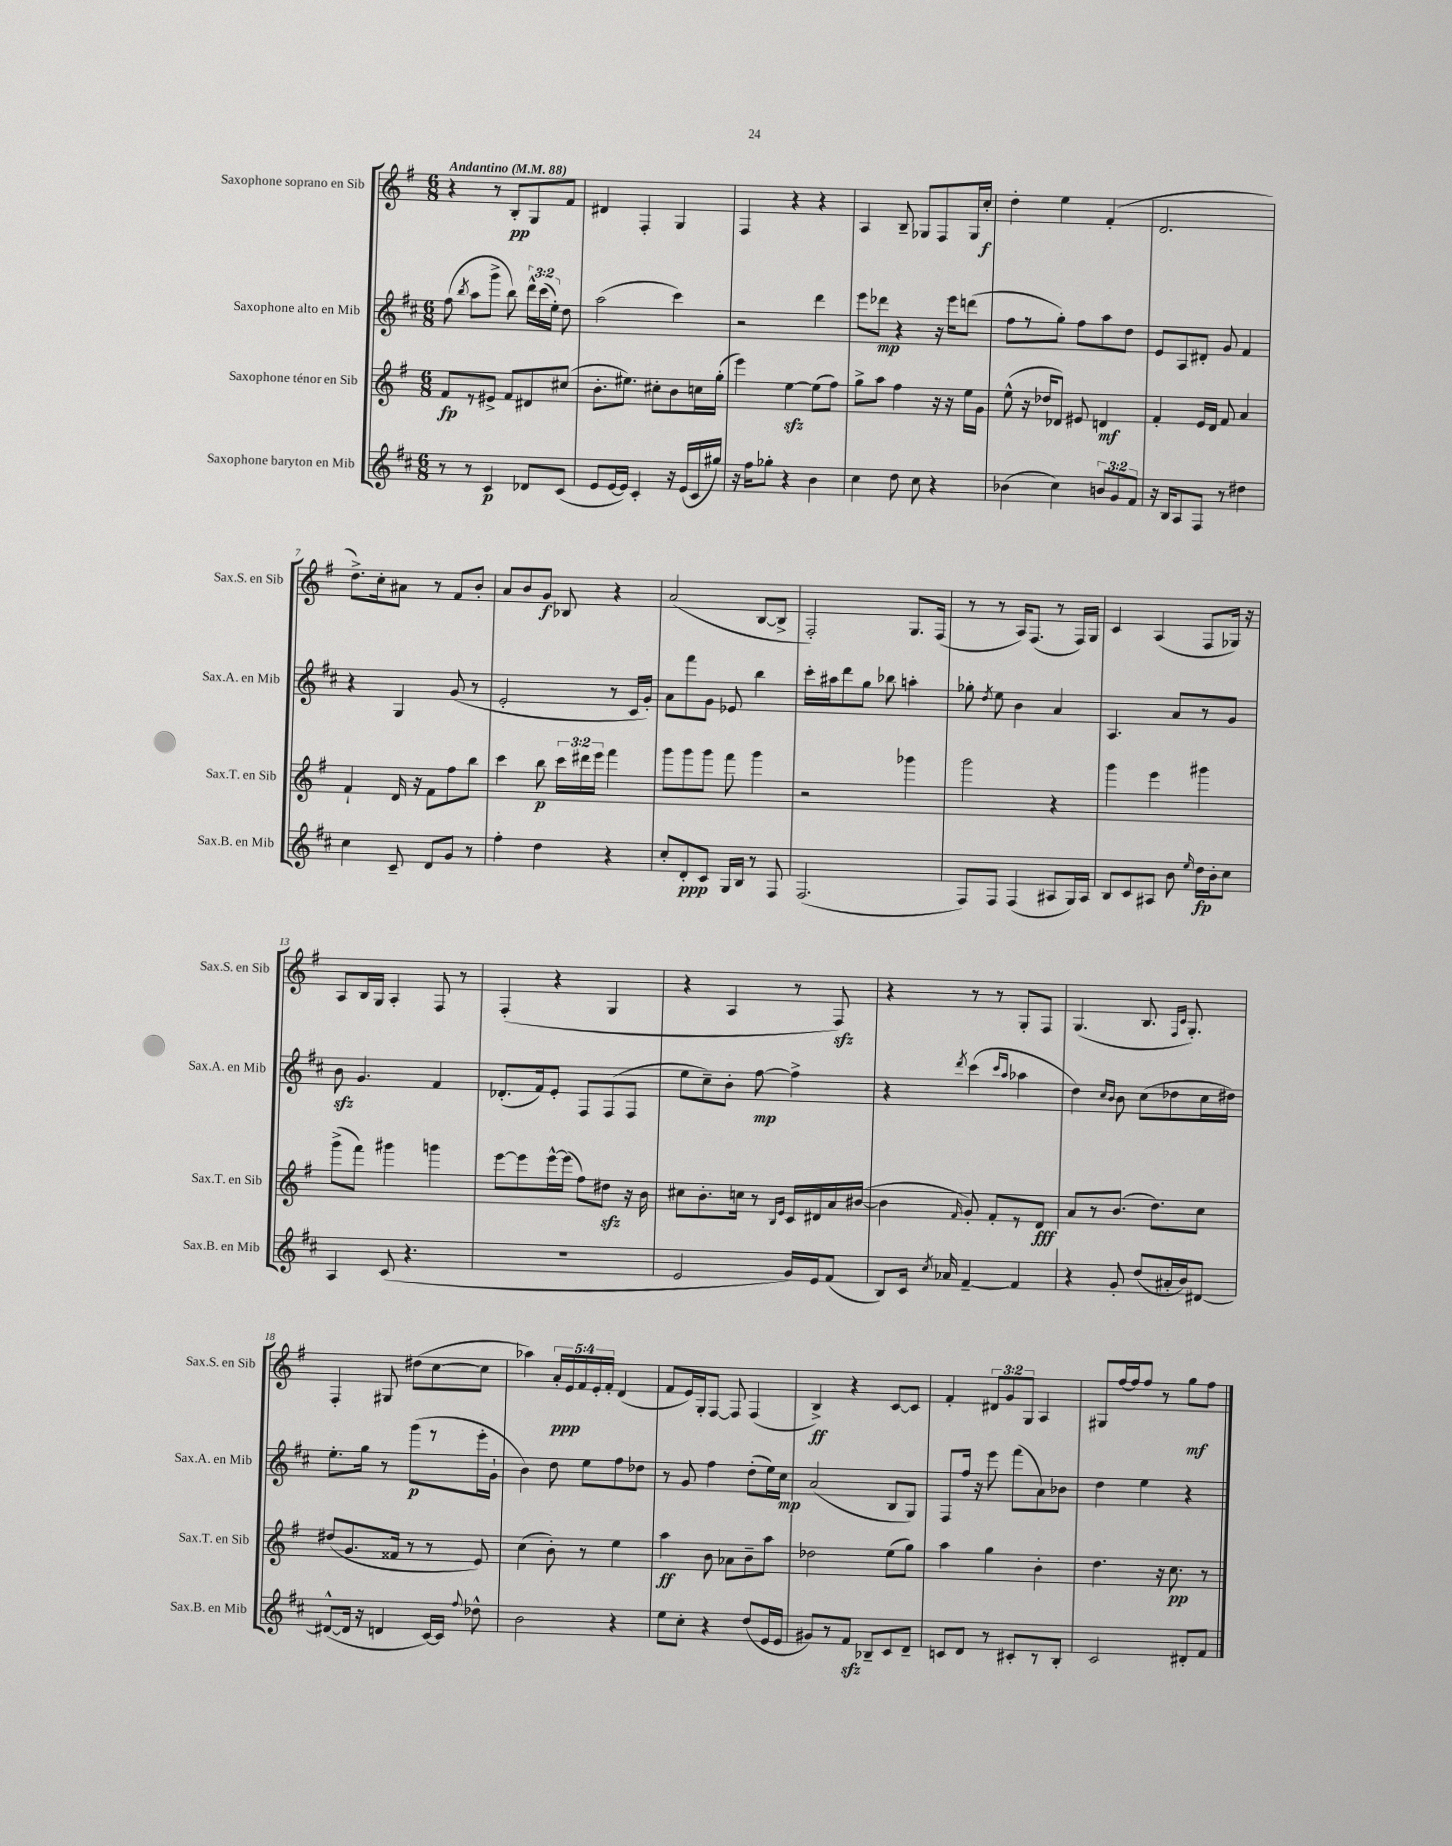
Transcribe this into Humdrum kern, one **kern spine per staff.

**kern	**dynam	**kern	**dynam	**kern	**dynam	**kern	**dynam
*part4	*part4	*part3	*part3	*part2	*part2	*part1	*part1
*staff4	*staff4	*staff3	*staff3	*staff2	*staff2	*staff1	*staff1
*I"Saxophone baryton en Mib	*	*I"Saxophone ténor en Sib	*	*I"Saxophone alto en Mib	*	*I"Saxophone soprano en Sib	*
*I'Sax.B. en Mib	*	*I'Sax.T. en Sib	*	*I'Sax.A. en Mib	*	*I'Sax.S. en Sib	*
*clefG2	*	*clefG2	*	*clefG2	*	*clefG2	*
*k[f#c#]	*	*k[f#]	*	*k[f#c#]	*	*k[f#]	*
*M6/8	*	*M6/8	*	*M6/8	*	*M6/8	*
*MM88	*	*MM88	*	*MM88	*	*MM88	*
=1	=1	=1	=1	=1	=1	=1	=1
!	!	!	!	!	!	!LO:TX:a:B:t=Andantino	!
8r	.	8f#/L	fp	(8ff#\	.	4r	.
.	.	.	.	8qbb/	.	.	.
8r	.	8r	.	8aa\L	.	.	.
4c#/	p	8e#X^/J	.	8ggg^\J	.	8r	.
.	.	8f#/L	.	8bb\)	.	8B'/L	pp
8d-X/L	.	8d#X/	.	24ddd^^\LL	.	8G/	.
.	.	.	.	(24ccc#\	.	.	.
.	.	.	.	24ee'\JJ)	.	.	.
(8c#/J	.	(8cc#X/J	.	8dd\	.	8f#/J	.
=2	=2	=2	=2	=2	=2	=2	=2
8e/L	.	8.b'\L	.	(2aa\	.	4d#X/	.
[16e/L	.	.	.	.	.	.	.
16e/JJ])	.	8.ee#X\J)	.	.	.	.	.
4c#'/	.	.	.	.	.	4F#'/	.
.	.	8cc#X'\L	.	.	.	.	.
16r	.	8b\	.	4ccc#\)	.	4G/	.
(16e/LL	.	.	.	.	.	.	.
16c#/	.	16ccn\L	.	.	.	.	.
16gg#X/JJ)	.	(16gg'\JJ	.	.	.	.	.
=3	=3	=3	=3	=3	=3	=3	=3
16r	.	4eee\)	.	2r	.	4F#/	.
16ff#\KL	.	.	.	.	.	.	.
8gg-X'\J	.	.	.	.	.	.	.
4r	.	[4eezz\	.	.	.	4r	.
4b\	.	(8ee\L]	.	4ddd\	.	4r	.
.	.	8ff#\J)	.	.	.	.	.
=4	=4	=4	=4	=4	=4	=4	=4
4cc#\	.	8gg^\L	.	8eee\L	.	4A/	.
.	.	8aa\J	.	8ddd-X\J	mp	.	.
8dd\	.	4ff#\	.	4r	.	8B~/	.
8cc#\	.	.	.	.	.	8G-X/L	.
4r	.	16r	.	16r	.	8F#/	.
.	.	16r	.	16eee\KL	.	.	.
.	.	16ee\LL	.	(8dddn\J	.	16G-/L	.
.	.	16g\JJ	.	.	.	16cc'/JJ	f
=5	=5	=5	=5	=5	=5	=5	=5
(4b-X\	.	(8ee^^\	.	8ff#\L	.	4dd'\	.
.	.	16r	.	8r	.	.	.
.	.	16dd-X/KL	.	.	.	.	.
4cc#\)	.	8d-X/J)	.	8gg'\J)	.	4ee\	.
.	.	8e#X/	.	8ff#\L	.	.	.
12bn/L	.	4dn/	mf	8aa\	.	(4f#'/	.
12g/	.	.	.	.	.	.	.
.	.	.	.	8dd\J	.	.	.
12f#/J	.	.	.	.	.	.	.
=6	=6	=6	=6	=6	=6	=6	=6
16r	.	4f#'/	.	8e/L	.	2.d/	.
16B/KL	.	.	.	.	.	.	.
8A/	.	.	.	8A/	.	.	.
8F#/J	.	16e/LL	.	8d#X'/J	.	.	.
.	.	16d/JJ	.	.	.	.	.
8r	.	8f#/	.	8g/	.	.	.
4dd#X\	.	4a/	.	4f#/	.	.	.
!!LO:LB:g=z
=7	=7	=7	=7	=7	=7	=7	=7
4cc#\	.	4f#`/	.	4r	.	8.dd^\L)	.
.	.	.	.	.	.	16cc'\k	.
8c#~/	.	16d/	.	4G/	.	8a#X\J	.
.	.	16r	.	.	.	.	.
8d/L	.	8f#\L	.	.	.	8r	.
8g/J	.	8ff#\	.	(8g/	.	8f#/L	.
8r	.	8bb\J	.	8r	.	8b'/J	.
=8	=8	=8	=8	=8	=8	=8	=8
4ff#'\	.	4ccc\	.	2e'/	.	8a/L	.
.	.	.	.	.	.	8b/	.
4dd\	.	8bb\	p	.	.	8g/J	f
.	.	24ccc\LL	.	.	.	8B-X/	.
.	.	24ddd#X\	.	.	.	.	.
.	.	24eee\JJ	.	.	.	.	.
4r	.	4fff#\	.	8r	.	4r	.
.	.	.	.	16c#/LL	.	.	.
.	.	.	.	16g'/JJ)	.	.	.
=9	=9	=9	=9	=9	=9	=9	=9
8cc#'/L	.	8ggg\L	.	8a\L	.	(2a/	.
8d'/	ppp	8ggg\	.	8fff#\	.	.	.
8c#/J	.	8ggg\J	.	8g\J	.	.	.
16G/LL	.	8fff#\	.	8e-X/	.	.	.
16B/JJ	.	.	.	.	.	.	.
8r	.	4ggg\	.	4bb\	.	[8B/L	.
8F#/	.	.	.	.	.	8B^/J]	.
=10	=10	=10	=10	=10	=10	=10	=10
(2.F#/	.	2r	.	16ccc#'\LL	.	2F#'/)	.
.	.	.	.	16aa#X\J	.	.	.
.	.	.	.	8ddd\	.	.	.
.	.	.	.	8gg\J	.	.	.
.	.	.	.	8bb-X\	.	.	.
.	.	4ggg-X\	.	4aan'\	.	8.G/L	.
.	.	.	.	.	.	(16F#/Jk	.
=11	=11	=11	=11	=11	=11	=11	=11
8F#/L)	.	2ggg\	.	8gg-X'\	.	8r	.
.	.	.	.	8qdd/	.	.	.
8F#/J	.	.	.	8ee\	.	8r	.
(4F#/	.	.	.	4b\	.	16A/KL)	.
.	.	.	.	.	.	(8.F#/J	.
8A#X/L	.	4r	.	4a/	.	8r	.
16G/L)	.	.	.	.	.	16F#/LL)	.
16A#/JJ	.	.	.	.	.	16G/JJ	.
=12	=12	=12	=12	=12	=12	=12	=12
8B/L	.	4ggg\	.	4.A/	.	4c/	.
8c#/	.	.	.	.	.	.	.
8A#X/J	.	4eee\	.	.	.	(4A/	.
8b\	.	.	.	8a/L	.	.	.
16qqee/	.	.	.	.	.	.	.
16dd\LL	fp	4ggg#X\	.	8r	.	8F#/L	.
16b'\J	.	.	.	.	.	.	.
8cc#\J	.	.	.	8g/J	.	16G-X/Jk)	.
.	.	.	.	.	.	16r	.
!!LO:LB:g=z
=13	=13	=13	=13	=13	=13	=13	=13
4A/	.	(8ggg^\L	.	8bzz\	.	8A/L	.
.	.	8fff#\J)	.	4.g/	.	16B/L	.
.	.	.	.	.	.	16G/JJ	.
(8c#/	.	4ggg#X\	.	.	.	4A'/	.
4.r	.	.	.	.	.	.	.
.	.	4gggn\	.	4f#/	.	8F#/	.
.	.	.	.	.	.	8r	.
=14	=14	=14	=14	=14	=14	=14	=14
2.r	.	[8eee\L	.	(8.d-X'/L	.	(4F#'/	.
.	.	8eee\]	.	.	.	.	.
.	.	.	.	16f#/k)	.	.	.
.	.	[16eee^^\L	.	8e'/J	.	4r	.
.	.	(16eee\JJ]	.	.	.	.	.
.	.	8ff#\L)	.	8F#/L	.	.	.
.	.	8dd#Xzz\J	.	(8F#/	.	4G/	.
.	.	16r	.	8F#/J	.	.	.
.	.	16b\	.	.	.	.	.
=15	=15	=15	=15	=15	=15	=15	=15
2e/	.	8cc#X\L	.	8ee\L	.	4r	.
.	.	8.b'\	.	8cc#~\)	.	.	.
.	.	.	.	8b'\J	.	4A/	.
.	.	16ccn\Jk	.	.	.	.	.
.	.	8r	.	[8ff#\	mp	.	.
.	.	16qqB/LL	.	.	.	.	.
.	.	16qqe/JJ	.	.	.	.	.
16g/LL)	.	16c/LL	.	4ff#^\]	.	8r	.
16e/J	.	16d#X/	.	.	.	.	.
(8f#/J	.	16a/	.	.	.	8F#zz/)	.
.	.	([16b#X/JJ	.	.	.	.	.
=16	=16	=16	=16	=16	=16	=16	=16
8B/L)	.	4b#\]	.	4r	.	4r	.
16c#/Jk	.	.	.	.	.	.	.
8qcc#/	.	.	.	.	.	.	.
16a-X/	.	.	.	.	.	.	.
.	.	16qqf#/	.	8qddd/	.	.	.
[4f#~/	.	8g'/)	.	(4ccc#\	.	8r	.
.	.	8f#'/L	.	.	.	8r	.
.	.	.	.	16qqccc#/LL	.	.	.
.	.	.	.	16qqaa/JJ	.	.	.
4f#/]	.	8r	.	4aa-X\	.	8G'/L	.
.	.	8d/J	fff	.	.	8F#/J	.
=17	=17	=17	=17	=17	=17	=17	=17
4r	.	8a/L	.	4dd\)	.	(4.G/	.
.	.	8r	.	.	.	.	.
.	.	.	.	16qqcc#/LL	.	.	.
.	.	.	.	16qqb/JJ	.	.	.
8g'/	.	(8.b/J	.	8b\	.	.	.
(8dd/L	.	.	.	(8cc#\L	.	8.B/	.
.	.	8.dd\L)	.	.	.	.	.
16a#X'/L	.	.	.	8dd-X\	.	.	.
.	.	.	.	.	.	16qqF#/LL	.
.	.	.	.	.	.	16qqc/JJ	.
16b/J)	.	.	.	.	.	8.G'/)	.
[8d#X/J	.	8cc\J	.	16cc#\L	.	.	.
.	.	.	.	16dd#X\JJ)	.	.	.
!!LO:LB:g=z
=18	=18	=18	=18	=18	=18	=18	=18
(8d#X^^/L_	.	(8dd#X/L	.	8.ee'\L	.	4F#'/	.
16d#/Jk]	.	8.g/	.	.	.	.	.
16r	.	.	.	16gg\Jk	.	.	.
4dn/	.	.	.	8r	.	8G#X/	.
.	.	16f##X/Jk	.	.	.	.	.
.	.	8r	.	(8ggg\L	p	(8dd#X\L	.
[16c#/LL)	.	8r	.	8r	.	[8cc\	.
16c#/JJ]	.	.	.	.	.	.	.
8qqff#/	.	.	.	.	.	.	.
8dd-X^^\	.	8e/)	.	16eee'\L	.	8cc\J]	.
.	.	.	.	16g`\JJ	.	.	.
=19	=19	=19	=19	=19	=19	=19	=19
2b\	.	(4cc\	.	4b\)	.	4aa-X\)	.
.	.	8b'\)	.	8dd\	.	20a'/LL	ppp
.	.	.	.	.	.	20e/	.
.	.	.	.	.	.	20f#/	.
.	.	8r	.	8ee\L	.	.	.
.	.	.	.	.	.	20e'/	.
.	.	.	.	.	.	20f#'/JJ	.
4r	.	4ee\	.	8ff#\	.	(4d/	.
.	.	.	.	8dd-X\J	.	.	.
=20	=20	=20	=20	=20	=20	=20	=20
8ee\L	.	4aa\	ff	8r	.	8f#/L	.
8cc#'\J	.	.	.	8g/	.	16e/L)	.
.	.	.	.	.	.	16G'/J	.
4r	.	8b\	.	4ff#\	.	[8F#/J	.
.	.	8a-X\L	.	.	.	8F#/]	.
(8dd/L	.	8b~\	.	(8dd'\L	.	(4F#/	.
16e/L	.	8aa\J	.	16ee\L)	.	.	.
16e/JJ	.	.	.	16cc#\JJ	mp	.	.
=21	=21	=21	=21	=21	=21	=21	=21
8g#X/L)	.	2dd-X\	.	(2a/	.	4B^/)	ff
8r	.	.	.	.	.	.	.
8f#zz/J	.	.	.	.	.	4r	.
8B-X~/L	.	.	.	.	.	.	.
8c#/	.	(8ee\L	.	8B/L	.	[8c/L	.
8d~/J	.	8gg\J)	.	8G/J)	.	8c/J]	.
=22	=22	=22	=22	=22	=22	=22	=22
8cn/L	.	4aa\	.	8F#/L	.	4f#'/	.
8d/J	.	.	.	16ff#/Jk	.	.	.
.	.	.	.	16r	.	.	.
8r	.	4gg\	.	8eee\	.	12d#X/L	.
.	.	.	.	.	.	12g/	.
8c#X'/L	.	.	.	(8fff#\L	.	.	.
.	.	.	.	.	.	12G/J	.
8r	.	4b'\	.	8a\)	.	4A/	.
8B'/J	.	.	.	8b-X\J	.	.	.
=23	=23	=23	=23	=23	=23	=23	=23
2c#/	.	4.dd\	.	4dd\	.	8G#X/L	.
.	.	.	.	.	.	[16ff#/L	.
.	.	.	.	.	.	16ff#/J]	.
.	.	.	.	4ee\	.	8ff#/J	.
.	.	16r	.	.	.	8r	.
.	.	8.cc\	pp	.	.	.	.
8d#X'/L	.	.	.	4r	.	8gg\L	mf
8f#/J	.	8r	.	.	.	8ff#\J	.
==	==	==	==	==	==	==	==
*-	*-	*-	*-	*-	*-	*-	*-
